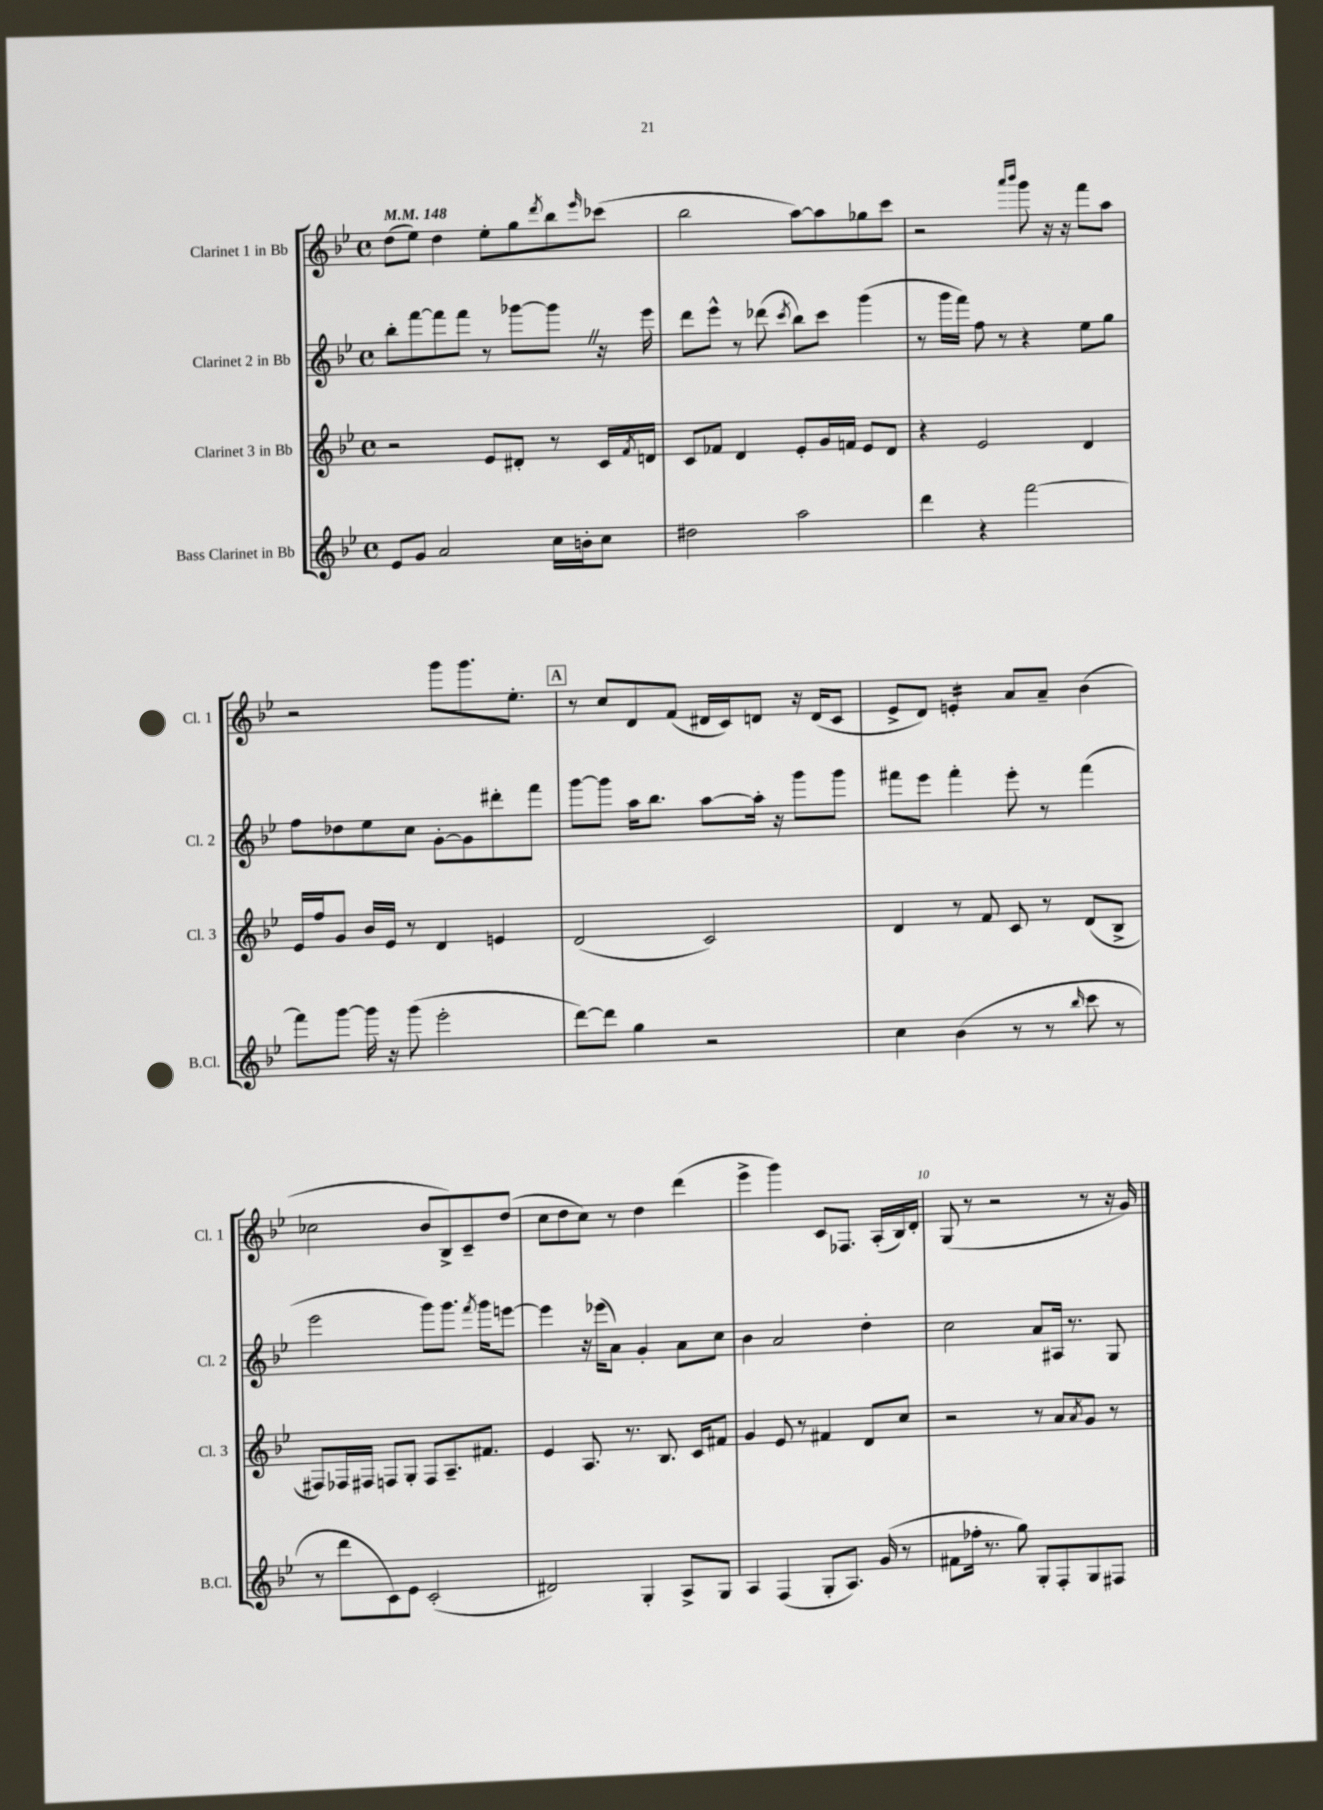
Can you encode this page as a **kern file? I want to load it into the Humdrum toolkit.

**kern	**kern	**kern	**kern
*staff4	*staff3	*staff2	*staff1
*clefG2	*clefG2	*clefG2	*clefG2
*k[b-e-]	*k[b-e-]	*k[b-e-]	*k[b-e-]
*M4/4	*M4/4	*M4/4	*M4/4
*met(c)	*met(c)	*met(c)	*met(c)
*MM148	*MM148	*MM148	*MM148
8e-	2r	8bb-'	(8dd
8g	.	[8fff	8ee-)
2a	.	8fff]	4dd
.	.	8fff	.
.	8e-	8r	8ee-'
.	8d#'	[8ggg-	8gg
.	.	.	8qddd
16cc	8r	8ggg-]	8bb-
16b'	.	.	.
.	.	.	16qqeee-
8cc	16c	16r	(8ccc-
.	8qf	.	.
.	16d	16eee-	.
=	=	=	=
2dd#	8c	8ddd	2bb-
.	8f-	8eee-^^	.
.	4d	8r	.
.	.	(8ddd-	.
.	.	8qccc	.
2aa	8e-'	8bb-)	[8aa)
.	16g	8ccc	8aa]
.	16f	.	.
.	8e-	(4ggg	8gg-
.	8d	.	8ccc
=	=	=	=
4ddd	4r	8r	2r
.	.	16ggg	.
.	.	16fff)	.
4r	2e-	8ff	.
.	.	8r	.
.	.	.	16qqaaa
.	.	.	16qqbbb-
[2fff	.	4r	8ggg
.	.	.	16r
.	.	.	16r
.	4d	8ee-	8fff
.	.	8gg	8aa
=	=	=	=
8fff]	16e-	8ff	2r
.	16ff	.	.
[8ggg	8g	8dd-	.
16ggg]	16b-	8ee-	.
16r	16e-	.	.
(8ggg	8r	8cc	.
2eee-'	4d	[8g'	8ggg
.	.	8g]	8.ggg
.	4e	8ddd#'	.
.	.	.	8.ee-'
.	.	8fff	.
=	=	=	=
[8ddd)	(2d	[8ggg	8r
8ddd]	.	8ggg]	8cc
4gg	.	16aa	8d
.	.	8.bb-	.
.	.	.	(8f
2r	2c)	[8aa	16d#
.	.	.	16c)
.	.	16aa']	8d
.	.	16r	.
.	.	8ggg	16r
.	.	.	(16d
.	.	8ggg	8c
=	=	=	=
4cc	4d	8fff#	8e-^
.	.	8eee-	8d)
(4b-	8r	4fff#'	4e'
.	8f	.	.
8r	8c	8eee-'	8a
8r	8r	8r	8a~
16qqbb-	.	.	.
8ccc	(8d	(4fff#	(4b-
8r	8B-^	.	.
=	=	=	=
8r	8F#)	2eee-	2cc-
8ddd	16F-	.	.
.	16F#	.	.
8c)	8F	.	.
8e-	8G'	.	.
(2c'	8F	8ggg)	8b-
.	8.A~	8.ggg	8B-^)
.	.	.	8c~
.	.	8qfff	.
.	8.f#	16ggg	.
.	.	[8eee	(8dd
=	=	=	=
2d#)	4e-	4eee]	8cc
.	.	.	8dd
.	8.A	16r	8cc)
.	.	(16eee-	.
.	.	8a)	8r
.	8.r	.	.
4G'	.	4g'	4dd
.	8.B-	.	.
8A^	.	8a	(4ddd
.	16c	.	.
8G	8f#	8cc	.
=	=	=	=
4A	4g	4b-	4eee-^
(4F	8e-	2a	4ggg)
.	8r	.	.
8G'	4f#	.	8c
8.A)	.	.	8.F-
.	8d	4dd'	.
(16g	.	.	(16A'
8r	8cc	.	16B-)
.	.	.	16d'
=	=	=	=
8f#	2r	2cc	(8G
16ff-'	.	.	8r
8.r	.	.	.
.	.	.	2r
8gg)	.	.	.
8G'	8r	8a	.
8F'	8a	16A#	.
.	.	8.r	.
.	8qa	.	.
8G	8g	.	8r
8F#	8r	8G	16r
.	.	.	16g)
==	==	==	==
*-	*-	*-	*-
